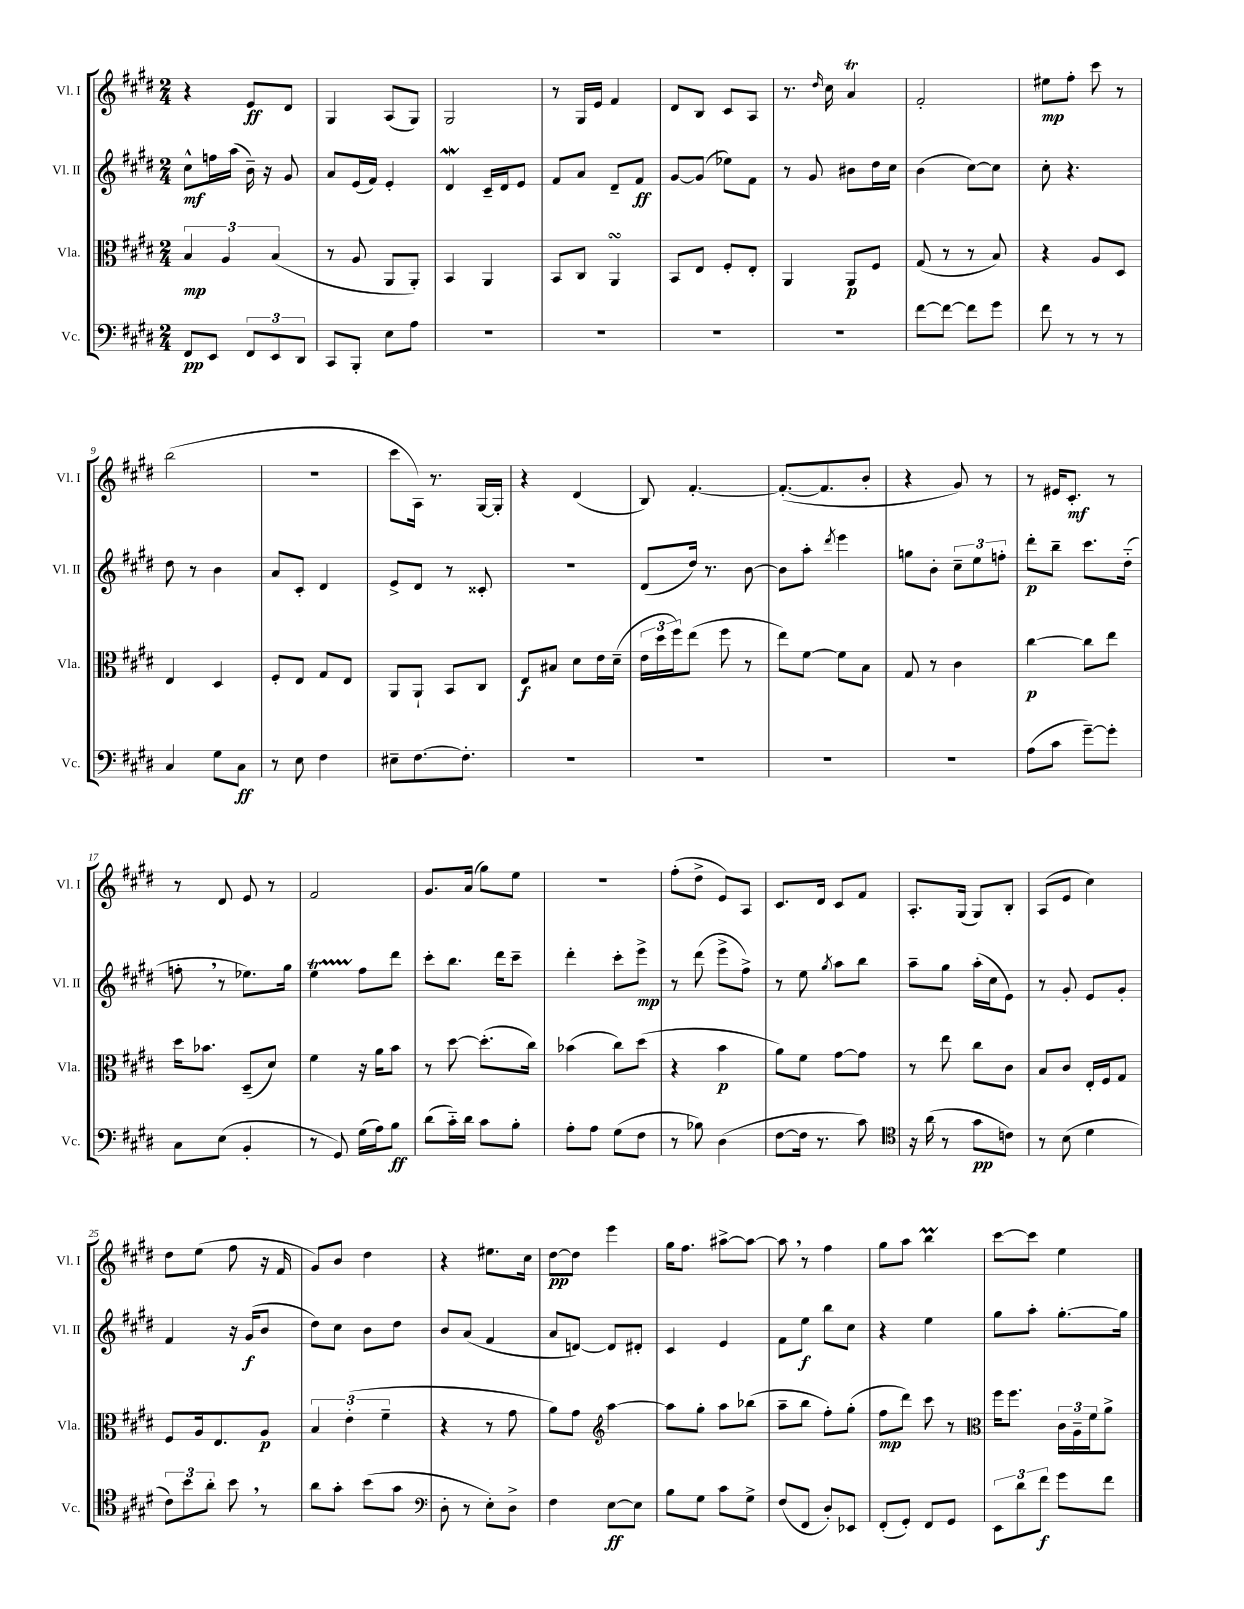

**kern	**kern	**kern	**kern
*staff4	*staff3	*staff2	*staff1
*clefF4	*clefC3	*clefG2	*clefG2
*k[f#c#g#d#]	*k[f#c#g#d#]	*k[f#c#g#d#]	*k[f#c#g#d#]
*M2/4	*M2/4	*M2/4	*M2/4
8FF#/L	6B/	8cc#^^\L	4r
8EE/J	.	16ff\L	.
.	6A/	.	.
.	.	(16aa\JJ	.
12FF#/L	.	16b~\)	8e/L
.	.	16r	.
12EE/	(6B/	.	.
.	.	8g#/	8d#/J
12DD#/J	.	.	.
=	=	=	=
8CC#/L	8r	8a/L	4G#/
8BBB'/J	8A/	(16e/L	.
.	.	16f#/JJ)	.
8E\L	8AA/L	4e'/	(8A/L
8A\J	8AA'/J)	.	8G#/J)
=	=	=	=
2r	4BB/	4d#/	2G#/
.	4AA/	16c#~/LL	.
.	.	16d#/J	.
.	.	8e/J	.
=	=	=	=
2r	8BB/L	8f#/L	8r
.	8C#/J	8a/J	16G#/LL
.	.	.	16e/JJ
.	4AA/	8d#~/L	4f#/
.	.	8f#/J	.
=	=	=	=
2r	8BB/L	[8g#/L	8d#/L
.	8E/J	(8g#/]J	8B/J
.	8F#'/L	8ee-\L)	8c#/L
.	8E'/J	8f#\J	8A/J
=	=	=	=
2r	4AA/	8r	8.r
.	.	8g#/	.
.	.	.	16qqdd#/
.	.	.	16cc#\
.	8AA/L	8b#\L	4a/
.	8F#/J	16dd#\L	.
.	.	16cc#\JJ	.
=	=	=	=
[8f#\L	(8G#/	(4b\	2f#'/
8f#\_J	8r	.	.
8f#\]L	8r	[8cc#\L)	.
8g#\J	8B/)	8cc#\]J	.
=	=	=	=
8f#\	4r	8cc#'\	8ee#\L
8r	.	4.r	8ff#'\J
8r	8A/L	.	8ccc#\
8r	8D#/J	.	8r
=	=	=	=
4C#/	4E/	8dd#\	(2bb\
.	.	8r	.
8G#\L	4D#/	4b\	.
8C#\J	.	.	.
=	=	=	=
8r	8F#'/L	8a/L	2r
8E\	8E/J	8c#'/J	.
4F#\	8G#/L	4d#/	.
.	8E/J	.	.
=	=	=	=
8E#~\L	8AA/L	8e^/L	8ccc#\L
[8.F#\	8AA`/J	8d#/J	16A\Jk)
.	.	.	8.r
.	8BB/L	8r	.
8.F#'\]J	.	.	.
.	8C#/J	8c##'/	[16G#/LL
.	.	.	16G#'/]JJ
=	=	=	=
2r	8E/L	2r	4r
.	8B#/J	.	.
.	8d#\L	.	(4d#/
.	16e\L	.	.
.	(16d#~\JJ	.	.
=	=	=	=
2r	24e\LL	(8d#/L	8B/)
.	24dd#\	.	.
.	24ff#\J)	.	.
.	(8ee\J	16dd#/Jk)	[4.f#'/
.	.	8.r	.
.	8ff#\	.	.
.	8r	[8b\	.
=	=	=	=
2r	8ee\L)	8b\]L	(8.f#'/_L
.	[8f#\J	8aa'\J	.
.	.	.	8.f#/]
.	.	8qddd#/	.
.	8f#\]L	4eee\	.
.	8B\J	.	8b'/J
=	=	=	=
2r	8G#/	8gg\L	4r
.	8r	8b'\J	.
.	4c#\	12cc#~\L	8g#/)
.	.	12ee\	.
.	.	.	8r
.	.	12ff'\J	.
=	=	=	=
(8A\L	[4cc#\	8ddd#'\L	8r
8c#\J	.	8bb~\J	16e#/LK
.	.	.	8.c#'/J
[8g#~\L)	8cc#\]L	8.ccc#\L	.
8g#'\]J	8ee\J	.	8r
.	.	(16dd#'~\Jk	.
=	=	=	=
8C#\L	16dd#\LK	8ff'\	8r
.	8.b-\J	.	.
(8E\J	.	8r	8d#/
4BB'/	(8D#~/L	8.ee-\L)	8e/
.	8d#/J)	.	8r
.	.	16gg#\Jk	.
=	=	=	=
8r	4f#\	4ee\	2f#/
8GG#/)	.	.	.
(16G#\LL	16r	8ff#\L	.
16A\J)	16a\LK	.	.
8B\J	8b\J	8ddd#\J	.
=	=	=	=
(8d#\L	8r	8ccc#'\L	8.g#/L
16c#'~\L)	[8dd#\	8.bb\J	.
16d#\JJ	.	.	(16a/Jk
8c#\L	(8.dd#'\]L	.	8gg#\L)
.	.	16ddd#\LK	.
8B'\J	.	8ccc#~\J	8ee\J
.	16cc#\Jk)	.	.
=	=	=	=
8A'\L	(4b-\	4ddd#'\	2r
8A\J	.	.	.
(8G#\L	8cc#\L)	8ccc#'\L	.
8F#\J	(8dd#\J	8eee^\J	.
=	=	=	=
8r	4r	8r	(8ff#'\L
8B-\)	.	(8ddd#\	8dd#^\J
(4D#\	4b\	8eee^\L	8e/L)
.	.	8ff#^\J)	8A/J
=	=	=	=
[8F#\L	8a\L)	8r	8.c#/L
16F#\]Jk	8f#\J	8ee\	.
8.r	.	.	16d#/Jk
.	.	8qgg#/	.
.	[8g#\L	8aa\L	8c#/L
8c#\)	8g#\]J	8bb\J	8f#/J
=	=	=	=
*clefC4	*	*	*
16r	8r	8aa~\L	8.A'/L
(16a\	.	.	.
8r	8ee\	8gg#\J	.
.	.	.	(16G#/Jk
8g#\L	8cc#\L	(16aa'\LL	8G#/L)
.	.	16cc#\J	.
8c\J)	8c#\J	8e\J)	8B'/J
=	=	=	=
8r	8B/L	8r	(8A/L
(8B\	8c#/J	8g#'/	8e/J
4d#\	16E'/LL	8e/L	4cc#\)
.	16F#/J	.	.
.	8G#/J	8g#'/J	.
=	=	=	=
12c#\L)	8F#/L	4f#/	8dd#\L
12b\	.	.	.
.	16A/k	.	(8ee\J
12a'\J	.	.	.
.	8.E/	.	.
8b\	.	16r	8ff#\
.	.	(16g#/LK	.
8r	8A/J	8b/J	16r
.	.	.	16f#/
=	=	=	=
8a\L	6B/	8dd#\L)	8g#/L)
8g#'\J	.	8cc#\J	8b/J
.	(6e'\	.	.
(8b\L	.	8b\L	4dd#\
.	6f#~\	.	.
8g#\J	.	8dd#\J	.
=	=	=	=
*clefF4	*	*	*
8D#'\	4r	8b/L	4r
8r	.	(8a/J	.
8E'\L)	8r	4f#/	8.ee#\L
8D#^\J	8g#\	.	.
.	.	.	16cc#\Jk
=	=	=	=
4F#\	8a\L)	8a/L	[8dd#\L
.	8g#\J	[8d/J)	8dd#\]J
*	*clefG2	*	*
[8E\L	[4aa\	8d/]L	4eee\
8E\]J	.	8d#'/J	.
=	=	=	=
8B\L	8aa\]L	4c#/	16gg#\LK
.	.	.	8.ff#\J
8G#\J	8gg#'\J	.	.
8c#\L	8aa\L	4e/	[8aa#^\L
8G#^\J	(8bb-\J	.	8aa#\_J
=	=	=	=
(8F#/L	8aa~\L	8f#\L	8aa#\]
8FF#/J	8bb\J	8ee\J	8r
8D#'/L)	8ff#'\L)	8bb\L	4ff#\
8EE-/J	(8gg#'\J	8cc#\J	.
=	=	=	=
(8FF#'/L	8ff#\L	4r	8gg#\L
8GG#'/J)	8ddd#\J)	.	8aa\J
8FF#/L	8ccc#\	4ee\	4bb\
8GG#/J	8r	.	.
=	=	=	=
*	*clefC3	*	*
12EE\L	16ff#\LK	8gg#\L	[8ccc#\L
.	8.ff#\J	.	.
12d#\	.	.	.
.	.	8aa'\J	8ccc#\]J
12f#\J	.	.	.
8g#\L	24c#\LL	[8.gg#'\L	4ee\
.	24A~\	.	.
.	24f#\J	.	.
8f#\J	8a^\J	.	.
.	.	16gg#\]Jk	.
==	==	==	==
*-	*-	*-	*-
